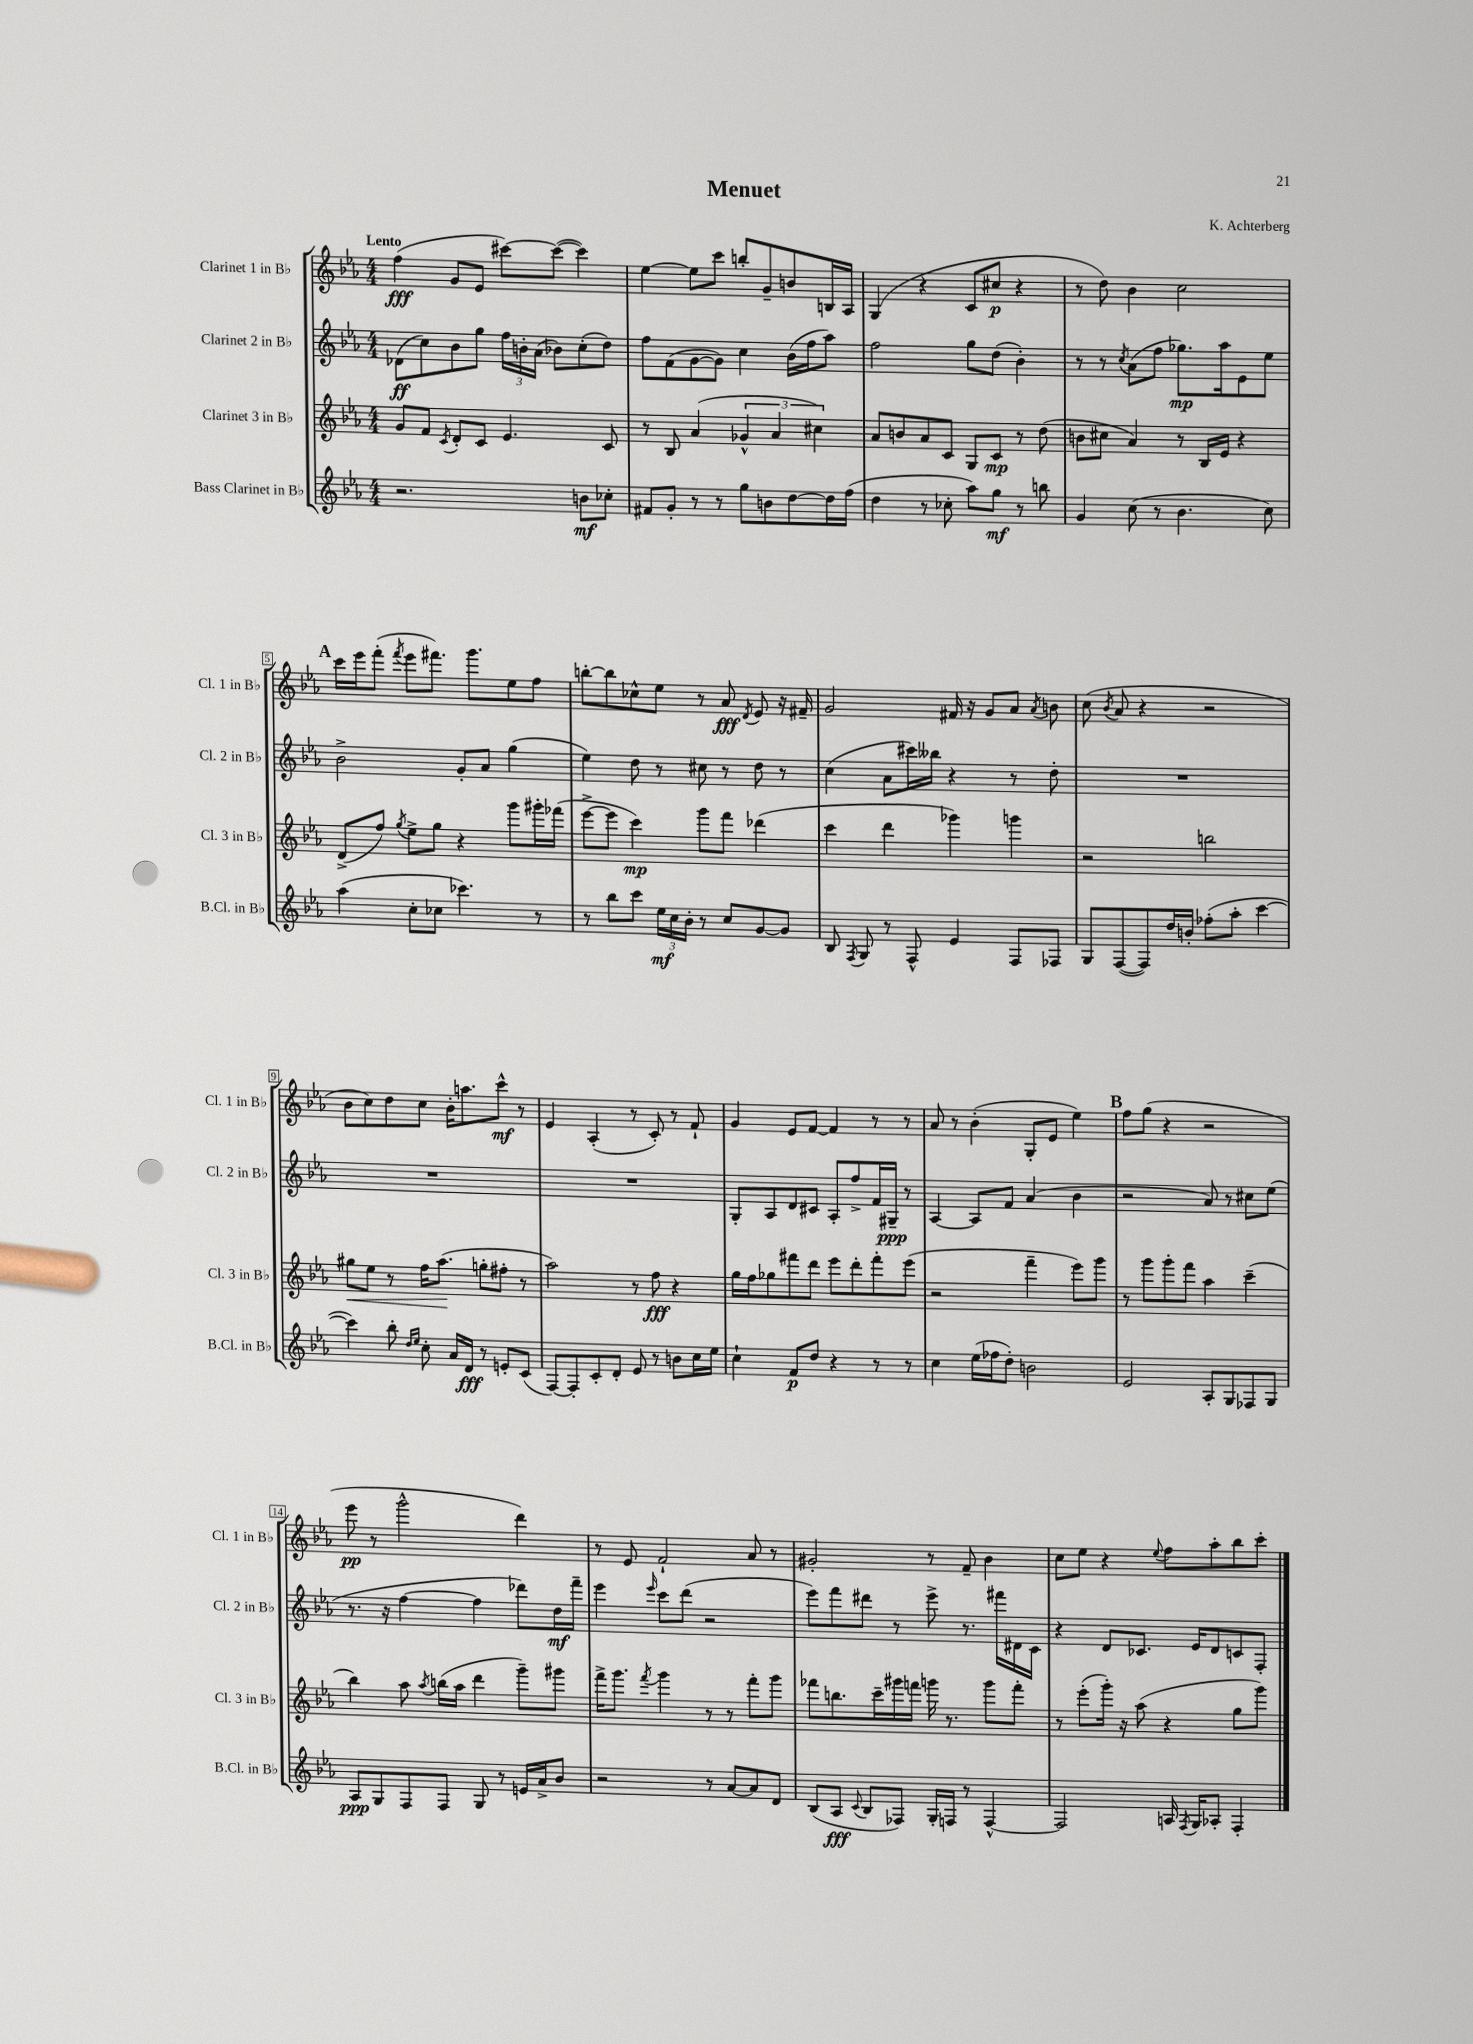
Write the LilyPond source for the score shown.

\header { title = "Menuet" composer = "K. Achterberg" }
<<
\new StaffGroup <<
\new Staff = "s0" \with { instrumentName = "Clarinet 1 in Bb" shortInstrumentName = "Cl. 1 in Bb" } {
    \clef treble \key ees \major \numericTimeSignature \time 4/4 \tempo "Lento"
    \autoBeamOff f''4\fff( g'8[ ees'8] cis'''8[~) cis'''8]~( cis'''4) |
    ees''4~ ees''8[ c'''8] b''8[-. g'8-- b'8 b16 aes16] |
    g4( r4 c'8[ cis''8]\p r4 |
    r8 d''8) bes'4 c''2 |
    \mark \markup { \bold "A" } c'''16[ ees'''16 f'''8]-.( \acciaccatura { f'''8 } ees'''8[ fis'''8.]) g'''8.[ ees''8 f''8] |
    b''8[~-. b''8 ces''8-^ ees''8] r8 aes'8\fff \acciaccatura { d'8 } ees'8 r16 fis'16-- |
    g'2 fis'16 r16 g'8[ aes'8] \acciaccatura { aes'8 } b'8 |
    c''8( \acciaccatura { bes'8 } aes'8 r4 r2 |
    bes'8[ c''8) d''8 c''8] bes'16[-. a''8. c'''8]-^\mf r8 |
    ees'4 aes4-.( r8 c'8-.) r8 f'8-! |
    g'4 ees'8[ f'8]~ f'4 r8 r8 |
    aes'8 r8 bes'4-.( g8[-. ees'8] ees''4) |
    \mark \markup { \bold "B" } f''8[ g''8]( r4 r2 |
    ees'''8\pp r8 g'''2-^ d'''4) |
    r8 ees'8 f'2-! aes'8 r8 |
    gis'2-. r8 f'8-- bes'4 |
    c''8[ ees''8] r4 \appoggiatura { ees''8 } f''8[ aes''8-. bes''8 c'''8]-. \bar "|." |
}
\new Staff = "s1" \with { instrumentName = "Clarinet 2 in Bb" shortInstrumentName = "Cl. 2 in Bb" } {
    \clef treble \key ees \major \numericTimeSignature \time 4/4
    \autoBeamOff des'8[\ff( c''8) bes'8 g''8] \tuplet 3/2 { f''16[ b'16-. aes'16]( } bes'8[) c''8-.( d''8]) |
    f''8[ f'8( g'8~ g'8]) c''4 bes'16[( f''16 aes''8]) |
    f''2 g''8[ d''8]( bes'4-.) |
    r8 r8 \acciaccatura { c''8 } aes'8[( f''8] ges''8.[\mp) aes''16 ees'8 ees''8] |
    \mark \markup { \bold "A" } bes'2-> g'8[-. aes'8] g''4( |
    ees''4) d''8 r8 cis''8 r8 d''8 r8 |
    c''4( aes'8[ cis'''16) beses''16] r4 r8 d''8-. |
    R1 |
    R1 |
    R1 |
    g8[-. aes8 d'8 cis'8] aes8[-. f''8-> f'16 gis16]--\ppp r8 |
    aes4~ aes8[ f'8] aes'4( bes'4 |
    \mark \markup { \bold "B" } r2 aes'8) r8 cis''8[ ees''8]( |
    r8. r16 f''4~ f''4 des'''8[) d''16\mf f'''16]-- |
    ees'''4 \grace { ees'''16 } c'''8[ d'''8]( r2 |
    ees'''8[) f'''8 dis'''8] r8 ees'''8-> r8. fis'''16[ dis'16 c'16] |
    r4 d'8[ ces'8.] ees'16[ d'8 c'8 f8]-. \bar "|." |
}
\new Staff = "s2" \with { instrumentName = "Clarinet 3 in Bb" shortInstrumentName = "Cl. 3 in Bb" } {
    \clef treble \key ees \major \numericTimeSignature \time 4/4
    \autoBeamOff g'8[ f'8] \acciaccatura { c'8 } d'8[-. c'8] ees'4. c'8 |
    r8 bes8 aes'4( \tuplet 3/2 { ges'4-^ aes'4 cis''4) } |
    aes'8[ b'8 aes'8 c'8] g8[ c'8]\mp r8 d''8( |
    b'8[ cis''8] aes'4) r8 bes16[ ees'16] r4 |
    \mark \markup { \bold "A" } d'8[->( f''8]) \acciaccatura { g''8 } ees''8[-> g''8] r4 g'''8[ gis'''16-. fes'''16]( |
    ees'''8[~-> ees'''8] c'''4\mp) g'''8[ f'''8] des'''4( |
    c'''4 d'''4 ges'''4) g'''4 |
    r2 b''2 |
    gis''8[\< ees''8] r8 f''16[ aes''8.]\!( g''8[-. fis''8]-. r8 |
    aes''2) r8 f''8\fff r4 |
    g''16[ f''16 ges''8 fis'''8 d'''8] ees'''8[ d'''8-. fis'''8-. ees'''8]( |
    r2 f'''4-- ees'''8[) g'''8] |
    \mark \markup { \bold "B" } r8 g'''8[ g'''8-. f'''8] aes''4 c'''4--( |
    bes''4) aes''8 \acciaccatura { aes''8 } b''16[( aes''16] d'''4 g'''8[--) gis'''8] |
    f'''16[-> g'''8.] \acciaccatura { f'''8 } g'''4 r8 r8 f'''8[-. g'''8] |
    fes'''8[ b''8. c'''16-- gis'''16 f'''16] g'''16 r8. g'''8[ f'''8]-. |
    r8 ees'''8[-.( g'''16]-.) r16 aes''8( r4 g''8[ g'''8]) \bar "|." |
}
\new Staff = "s3" \with { instrumentName = "Bass Clarinet in Bb" shortInstrumentName = "B.Cl. in Bb" } {
    \clef treble \key ees \major \numericTimeSignature \time 4/4
    \autoBeamOff r2. b'8[\mf ces''8]-. |
    fis'8[ g'8]-. r8 r8 g''8[ b'8 d''8~ d''16 f''16]( |
    d''4 r8 ces''8-. aes''8[) g''8]\mf r8 b''8 |
    g'4 c''8( r8 bes'4. c''8) |
    \mark \markup { \bold "A" } aes''4( c''8[-. ces''8] ces'''4.) r8 |
    r8 bes''8[ c'''8] \tuplet 3/2 { ees''16[\mf c''16 bes'16]-. } r8 c''8[ g'8~ g'8] |
    bes8 \acciaccatura { f8 } g8 r8 f8-^ ees'4 f8[ fes8] |
    g8[ f8~( f8) d''16 b'16]-. fes''8[-.( aes''8]-. c'''4~ |
    c'''4) bes''8-. \grace { d''16[ ees''16] } c''8-. aes'16[ d'16]\fff r8 e'8[-. c'8]( |
    f8[~) f8-. c'8-. d'8]-. ees'8 r8 b'8[ c''16 ees''16] |
    c''4-! f'8[\p d''8] r4 r8 r8 |
    c''4 ees''16[( fes''16 d''8]-.) b'2 |
    \mark \markup { \bold "B" } ees'2 aes8[-. g8 fes8 g8] |
    aes8[\ppp g8 f8 f8] g8 r8 e'16[ aes'16-> bes'8] |
    r2 r8 aes'8[~ aes'8 d'8] |
    bes8[( aes8]\fff \appoggiatura { c'8 } bes8[ fes8]) g16[-. f16] r8 f4~-^ |
    f2 a16 \acciaccatura { f8 } g16[ aes8]-. f4-. \bar "|." |
}
>>
>>
\layout { \context { \Score \override BarNumber.stencil = #(make-stencil-boxer 0.1 0.3 ly:text-interface::print) } }
